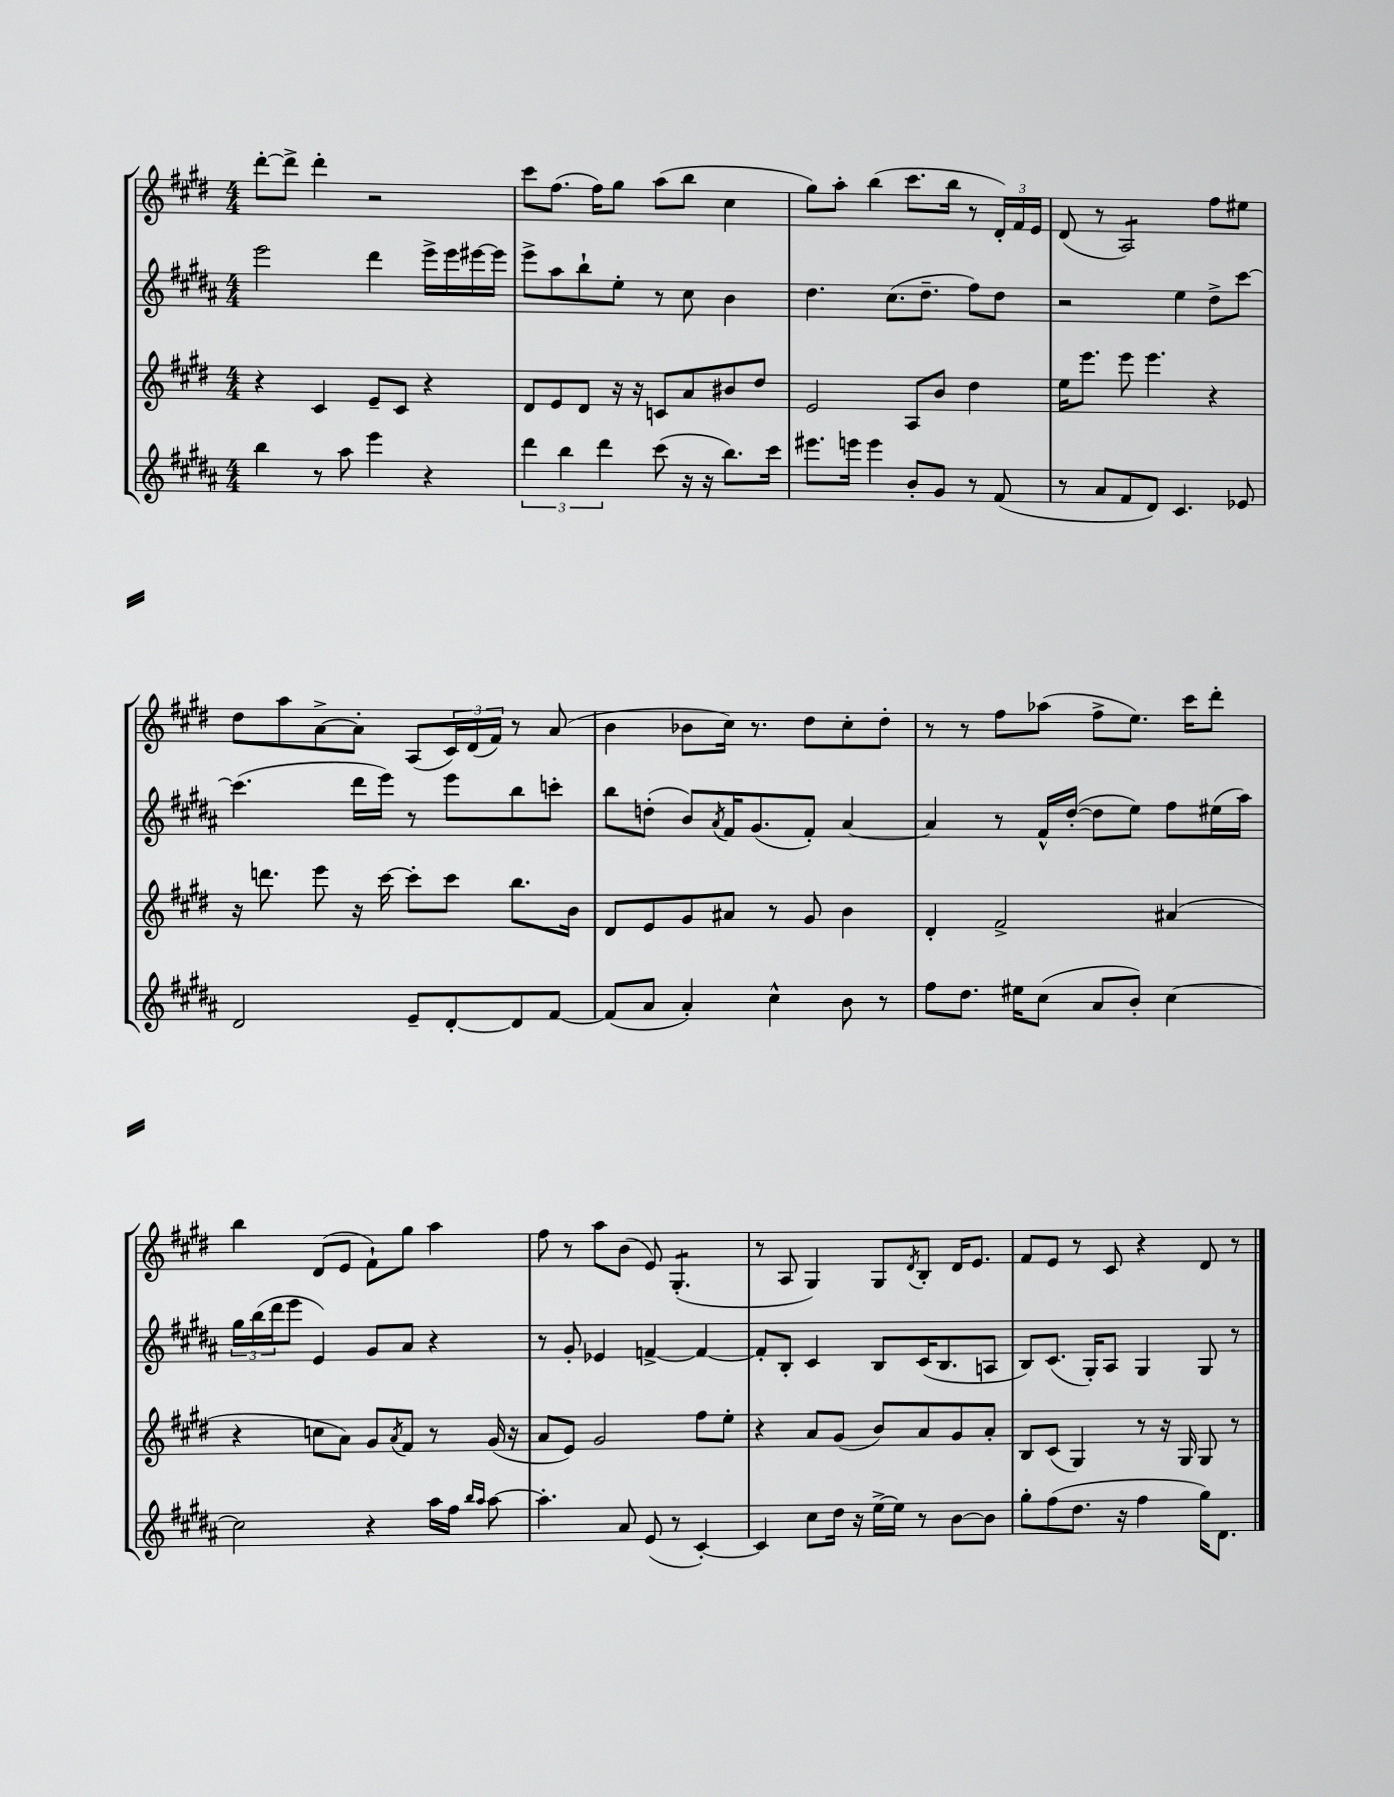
<<
\new StaffGroup <<
\new Staff = "s0" {
    \clef treble \key e \major \numericTimeSignature \time 4/4
    dis'''8~-. dis'''8-> dis'''4-. r2 |
    cis'''8 fis''8.( fis''16) gis''8 a''8( b''8 cis''4 |
    gis''8) a''8-. b''4( cis'''8. b''16 r8 \tuplet 3/2 { dis'16-.) fis'16 e'16 } |
    dis'8( r8 a2:8) fis''8 eis''8 |
    dis''8 a''8 a'8~-> a'8-. a8( \tuplet 3/2 { cis'16) dis'16( fis'16) } r8 a'8( |
    b'4 bes'8 cis''16) r8. dis''8 cis''8-. dis''8-. |
    r8 r8 fis''8 aes''8( fis''8-> e''8.) cis'''16 dis'''8-. |
    b''4 dis'8( e'8 fis'8-!) gis''8 a''4 |
    fis''8 r8 a''8 b'8( e'8) gis4.:8-.( |
    r8 a8 gis4) gis8 \acciaccatura { dis'8 } b8-. dis'16 e'8. |
    fis'8 e'8 r8 cis'8 r4 dis'8 r8 \bar "|." |
}
\new Staff = "s1" {
    \clef treble \key b \major \numericTimeSignature \time 4/4
    e'''2 dis'''4 e'''16-> e'''16 eis'''16~ eis'''16 |
    e'''8-> ais''8 b''8-! e''8-. r8 cis''8 b'4 |
    dis''4. cis''8.( dis''8.-- fis''8) dis''8 |
    r2 e''4 dis''8-> cis'''8~ |
    cis'''4.( dis'''16 e'''16) r8 e'''8 b''8 c'''8-. |
    b''8 d''8-.( b'8) \acciaccatura { ais'8 } fis'16 gis'8.( fis'8-.) ais'4~ |
    ais'4 r8 fis'16-^ dis''16~-.( dis''8 e''8) fis''8 eis''16( ais''16) |
    \tuplet 3/2 { gis''16 b''16( dis'''16 } e'''8 e'4) gis'8 ais'8 r4 |
    r8 gis'8-. ees'4 f'4~-> f'4~ |
    f'8-. b8-. cis'4 b8 cis'16( b8. a8 |
    b8) cis'8.( gis16-.) ais8 gis4 gis8 r8 \bar "|." |
}
\new Staff = "s2" {
    \clef treble \key e \major \numericTimeSignature \time 4/4
    r4 cis'4 e'8-- cis'8 r4 |
    dis'8 e'8 dis'8 r16 r16 c'8 a'8 bis'8 dis''8 |
    e'2 a8 b'8 dis''4 |
    e''16 e'''8. e'''8 e'''4. r4 |
    r16 d'''8. e'''8 r16 cis'''16~ cis'''8-. cis'''8 b''8. b'16 |
    dis'8 e'8 gis'8 ais'8 r8 gis'8 b'4 |
    dis'4-. fis'2-> ais'4( |
    r4 c''8 a'8) gis'8 \acciaccatura { a'8 } fis'8 r8 gis'16( r16 |
    a'8 e'8) gis'2 fis''8 e''8-. |
    r4 a'8 gis'8( b'8) a'8 gis'8 a'8-. |
    b8 cis'8( gis4) r8 r16 gis16 gis8 r8 \bar "|." |
}
\new Staff = "s3" {
    \clef treble \key b \major \numericTimeSignature \time 4/4
    b''4 r8 ais''8 e'''4 r4 |
    \tuplet 3/2 { dis'''4 b''4 dis'''4 } cis'''8( r16 r16 b''8.) cis'''16 |
    eis'''8. e'''16 e'''4 b'8-. gis'8 r8 fis'8( |
    r8 ais'8 fis'8 dis'8) cis'4. ees'8 |
    dis'2 e'8-- dis'8~-. dis'8 fis'8~ |
    fis'8( ais'8 ais'4-.) cis''4-^ b'8 r8 |
    fis''8 dis''8. eis''16 cis''8( ais'8 b'8-.) cis''4~ |
    cis''2 r4 ais''16 fis''16 \grace { b''16 ais''16 } ais''8~ |
    ais''4.-. ais'8 e'8( r8 cis'4~-.) |
    cis'4 cis''8 dis''16 r16 e''16~-> e''16 r8 b'8~ b'8 |
    gis''8-. fis''8( dis''8. r16 fis''4 gis''16) dis'8. \bar "|." |
}
>>
>>
\layout { \context { \Score \remove "Bar_number_engraver" } }
